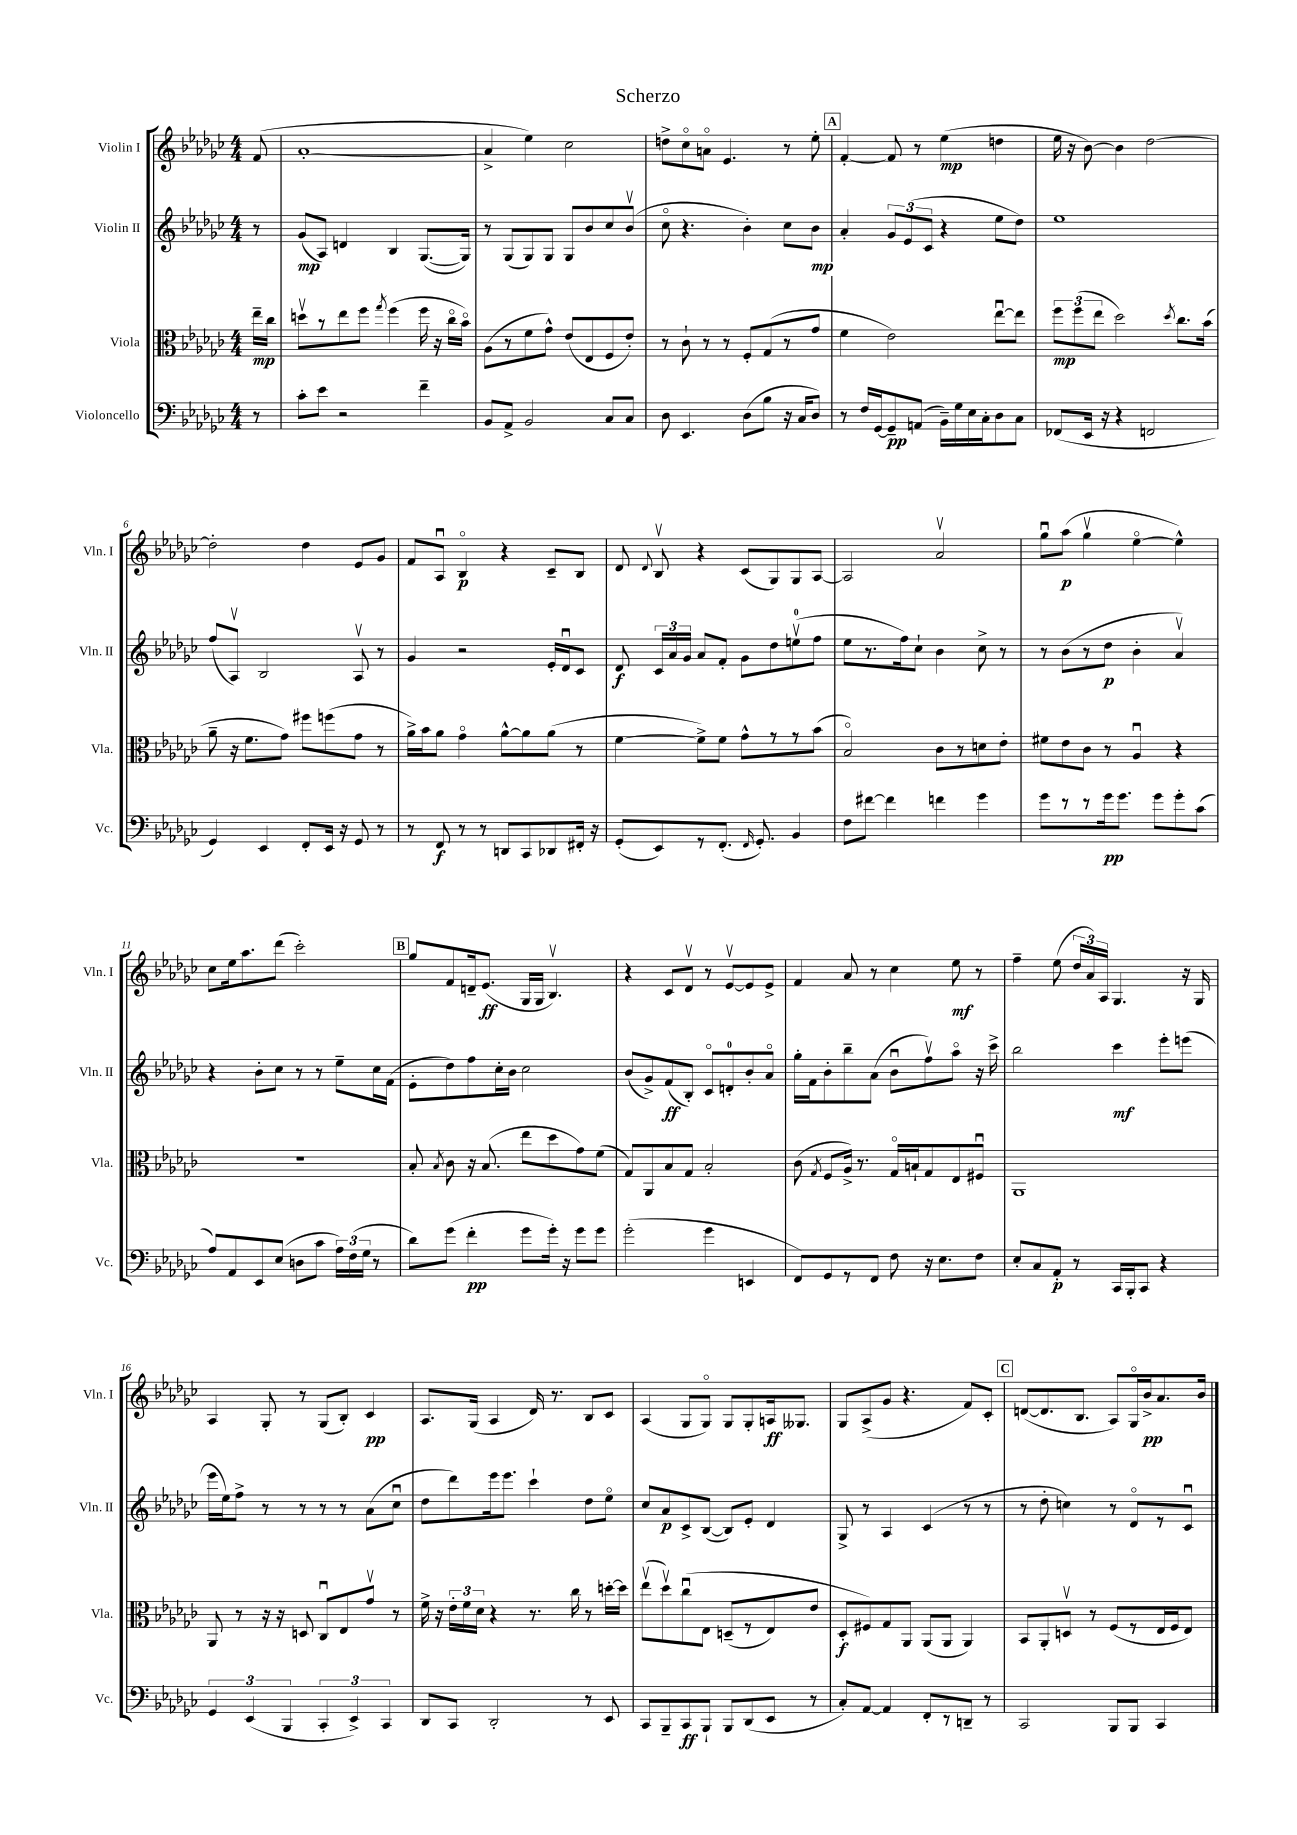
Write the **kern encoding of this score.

**kern	**kern	**kern	**kern
*staff4	*staff3	*staff2	*staff1
*clefF4	*clefC3	*clefG2	*clefG2
*k[b-e-a-d-g-c-]	*k[b-e-a-d-g-c-]	*k[b-e-a-d-g-c-]	*k[b-e-a-d-g-c-]
*M4/4	*M4/4	*M4/4	*M4/4
8r	16ee-~	8r	(8f
.	16cc-	.	.
=	=	=	=
8c-'	8ddv	(8g-	[1a-'
8e-	8r	8A-)	.
2r	8ee-	4d	.
.	8ff	.	.
.	8qgg-	.	.
.	(4ff	4B-	.
4f~	16ff	([8.G-	.
.	16r	.	.
.	16cc-o	.	.
.	16b-o)	16G-])	.
=	=	=	=
8BB-	(8A-	8r	4a-^]
8AA-^	8r	(8G-	.
2BB-	8f	8G-)	4ee-)
.	8g-^^)	8G-	.
.	(8e-	8G-	2cc-
.	8E-	8b-	.
8C-	8F	8cc-	.
8C-	8e-')	(8b-v	.
=	=	=	=
8D-	8r	8cc-o	8dd^
4.EE-	8c-`	4.r	8cc-o
.	8r	.	8ao
.	8r	.	4.e-
(8D-	8F'	4b-')	.
8B-	(8G-	.	.
16r	8r	8cc-	8r
16C-	.	.	.
8D-)	8g-	8b-	8ee-'
=	=	=	=
8r	4f	4a-'	[4f'
16F	.	.	.
[16GG-	.	.	.
8GG-~]	2e-)	12g-	8f]
.	.	(12e-	.
(8AA	.	.	8r
.	.	12c-	.
16BB-~)	.	4r	(4ee-
16G-	.	.	.
16E-	.	.	.
16C-'	.	.	.
8D-	[8ee-u	8ee-	4dd
8C-	8ee-]	8dd-)	.
=	=	=	=
(8FF-	12ff	1ee-	16ee-
.	.	.	16r
.	(12ff	.	.
16EE-	.	.	[8b-)
.	12ee-	.	.
16r	.	.	.
4r	2dd-)	.	4b-]
2FF	.	.	[2dd-
.	8qdd-	.	.
.	8.cc-	.	.
.	(16b-	.	.
=	=	=	=
4GG-)	8a-~	(8ff	2dd-']
.	16r	8A-v)	.
.	8.f	.	.
4EE-	.	2B-	.
.	8g-)	.	.
8FF'	8ff#	.	4dd-
16EE-	(8ff	.	.
16r	.	.	.
8GG-	8g-	8A-v	8e-
8r	8r	8r	8g-
=	=	=	=
8r	16a-^)	4g-	8f
.	16b-	.	.
8FF	8a-	.	8A-u
8r	4g-o	2r	4B-o
8r	.	.	.
8DD	[8a-^^	.	4r
8CC-	8a-]	.	.
8DD-	(8a-	16e-'	8c-~
.	.	16d-u	.
16FF#'	8r	8c-	8B-
16r	.	.	.
=	=	=	=
(8GG-'	[4f	8d-	8d-
.	.	.	8qqd-
8EE-)	.	24c-	8B-v
.	.	24a-	.
.	.	24g-	.
8r	8f^])	8a-	4r
(8.FF'	8f	8f'	.
.	8g-^^	8g-	(8c-
16qqFF	.	.	.
8.GG-')	.	.	.
.	8r	8dd-	8G-)
4BB-	8r	(8eev	8G-
.	(8b-	8ff	[8A-
=	=	=	=
8F	2B-o)	8ee-	2A-]
[8f#	.	8.r	.
4f#]	.	.	.
.	.	16ff)	.
.	.	8cc-`	.
4f	8c-	4b-	2a-v
.	8r	.	.
4g-	8d	8cc-^	.
.	8e-'	8r	.
=	=	=	=
8g-	8f#	8r	8gg-u
8r	8e-	(8b-	(8aa-
8r	8c-	8r	4gg-v
16g-	8r	8dd-	.
8.g-	.	.	.
.	4A-u	4b-'	[4ee-o
8g-	.	.	.
8g-'	4r	4a-v)	4ee-^^])
(8c-	.	.	.
=	=	=	=
8A-)	1r	4r	8cc-
8AA-	.	.	16ee-
.	.	.	8.aa-
8EE-	.	8b-'	.
(8E-	.	8cc-	(8ddd-
8D	.	8r	2ccc-')
8c-	.	8r	.
24A-)	.	8ee-~	.
(24F	.	.	.
24G-	.	.	.
8r	.	16cc-	.
.	.	(16f	.
=	=	=	=
8d-)	8B-'	8e-'	8gg-
.	8qB-	.	.
(8g-	8c-	8dd-)	8f
4f'	16r	8ff	16d~
.	(8.B-	.	(8.e-
.	.	16cc-'	.
.	.	16b-	.
8g-	8ee-	2cc-	16G-
.	.	.	16G-
16g-')	8dd-	.	4.B-v)
16r	.	.	.
8g-	8g-)	.	.
8g-	(8f	.	.
=	=	=	=
(2g-'	8G-)	(8b-	4r
.	8AA-	8g-^)	.
.	8B-	(8f	8c-
.	8G-	8B-')	8d-v
4g-	2B-'	8c-o	8r
.	.	8d'	[8e-v
4EE	.	8b-'	8e-]
.	.	8a-o	8e-^
=	=	=	=
8FF)	(8c-	16gg-'	4f
.	.	16f	.
.	8qG-	.	.
8GG-	8F	8b-'	.
8r	16A-^)	8bb-~	8a-
.	8.r	.	.
8FF	.	(8a-	8r
8F	16G-o	8b-u	4cc-
.	16B`	.	.
16r	8G-	8ffv)	.
8.E-	.	.	.
.	8E-	8aa-o	8ee-
8F	8F#u	16r	8r
.	.	16ccc-^	.
=	=	=	=
8E-'	1AA-	2bb-	4ff~
8C-	.	.	.
8AA-'	.	.	(8ee-
8r	.	.	24dd-
.	.	.	24a-)
.	.	.	24A-
16CC-	.	4ccc-	4.G-
16BBB-'	.	.	.
8CC-	.	.	.
4r	.	8eee-'	.
.	.	(8eee	16r
.	.	.	16G-
=	=	=	=
6GG-	8AA-	16eee-	4A-
.	.	16ee-)	.
.	8r	8ff^	.
(6EE-	.	.	.
.	16r	8r	8G-'
.	16r	.	.
6BBB-	.	.	.
.	8D	8r	8r
6CC-'	8C-u	8r	(8G-
.	8E-	8r	8B-')
6EE-^)	.	.	.
.	8g-v	(8a-	4c-
6CC-	.	.	.
.	8r	8cc-u	.
=	=	=	=
8DD-	16f^	8dd-	8.A-
.	16r	.	.
8CC-	24e-'	8ddd-)	.
.	24f	.	.
.	.	.	(16G-
.	24d-	.	.
2DD-'	4r	16eee-	4A-
.	.	8.eee-	.
.	8.r	4ccc-`	16d-)
.	.	.	8.r
.	16cc-	.	.
8r	8r	8dd-	8B-
8EE-	[16dd'	8ee-o	8c-
.	16dd]	.	.
=	=	=	=
8CC-	(8ee-v	8cc-	(4A-
8BBB-~	8dd-v)	8a-	.
8CC-	&(8cc-u	8c-^	8G-
8BBB-`	8E-	([8B-	8G-o)
8BBB-	(8D~	8B-])	8G-
(8DD-	8r	8e-'	8G-'
8EE-	8E-)	4d-	16A
.	.	.	8.G--
8r	8e-	.	.
=	=	=	=
8C-')	8D-'	8G-^	8G-
[8AA-	8F#&)	8r	(8A-^
4AA-]	8G-	4A-	8g-
.	8AA-	.	4.r
8FF'	(8AA-	(4c-	.
8r	8AA-	.	.
8DD~	4AA-)	8r	8f)
8r	.	8r	8c-'
=	=	=	=
2CC-	8BB-	8r	([8d
.	8AA-'	8dd-'	8.d]
.	8Dv	4cc)	.
.	.	.	8.B-
.	8r	.	.
8BBB-	(8F	8r	8A-)
8BBB-	8r	8d-o	16G-o
.	.	.	16b-^
4CC-	16E-	8r	8.a-
.	16F	.	.
.	8E-)	8c-u	.
.	.	.	16b-
==	==	==	==
*-	*-	*-	*-
